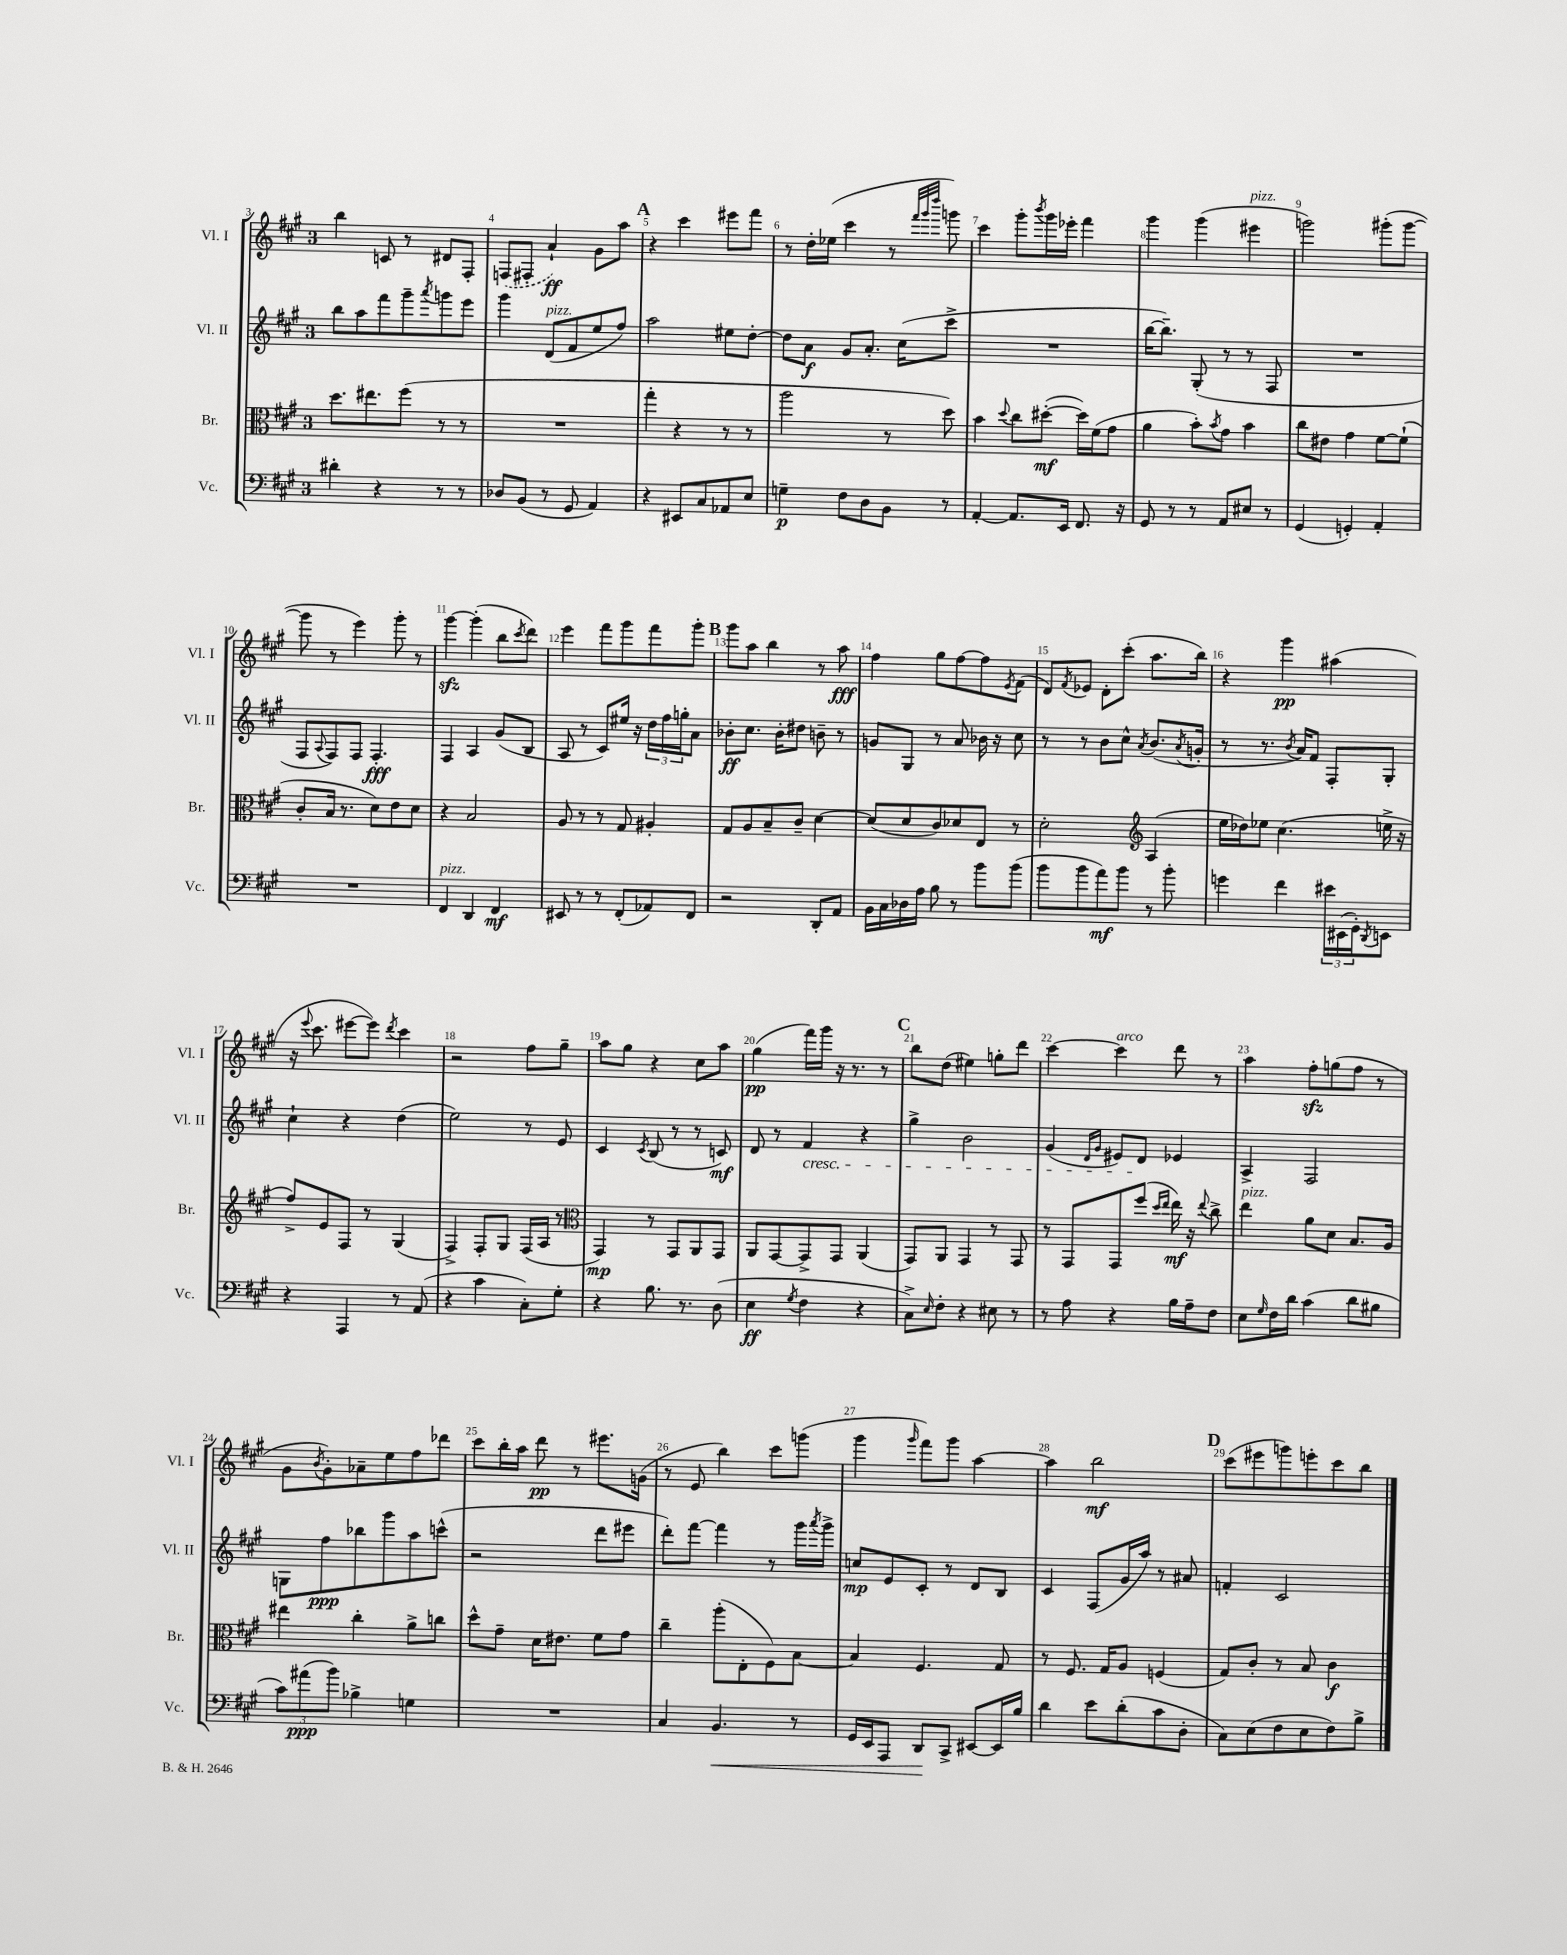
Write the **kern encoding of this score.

**kern	**dynam	**kern	**dynam	**kern	**dynam	**kern	**dynam
*part4	*part4	*part3	*part3	*part2	*part2	*part1	*part1
*staff4	*staff4	*staff3	*staff3	*staff2	*staff2	*staff1	*staff1
*I"Vc.	*	*I"Br.	*	*I"Vl. II	*	*I"Vl. I	*
*I'Vc.	*	*I'Br.	*	*I'Vl. II	*	*I'Vl. I	*
*clefF4	*	*clefC3	*	*clefG2	*	*clefG2	*
*k[f#c#g#]	*	*k[f#c#g#]	*	*k[f#c#g#]	*	*k[f#c#g#]	*
*M3/4	*	*M3/4	*	*M3/4	*	*M3/4	*
=3	=3	=3	=3	=3	=3	=3	=3
4d#X'\	.	8.dd\L	.	8bb\L	.	4bb\	.
.	.	.	.	8aa\	.	.	.
.	.	8.ee#X\	.	.	.	.	.
4r	.	.	.	8fff#\	.	8cn/	.
.	.	(8ff#\J	.	8ggg#~\	.	8r	.
.	.	.	.	8qaaa/	.	.	.
8r	.	8r	.	8gggn\	.	8d#X/L	.
8r	.	8r	.	8eee\J	.	8F#'/J	.
=4	=4	=4	=4	=4	=4	=4	=4
8D-X/L	.	2.r	.	4ggg#\	.	(8Fn/L	.
(8BB/J	.	.	.	.	.	8F#X'/J	.
!	!	!	!	!LO:TX:a:i:t=pizz.	!	!	!
8r	.	.	.	(8d/L	.	4a`/)	ff
8GG#/	.	.	.	8f#/	.	.	.
4AA/)	.	.	.	8ee/	.	8g#\L	.
.	.	.	.	8ff#/J)	.	8aa\J	.
!!LO:REH:place=s1:t=A
=5	=5	=5	=5	=5	=5	=5	=5
4r	.	4gg#'\	.	2aa\	.	4r	.
8EE#X/L	.	4r	.	.	.	4ccc#\	.
8C#/	.	.	.	.	.	.	.
8AA-X/	.	8r	.	8ee#X\L	.	8eee#X\L	.
8E/J	.	8r	.	[8dd'\J	.	8fff#\J	.
=6	=6	=6	=6	=6	=6	=6	=6
4Gn~\	p	2aa\	.	8dd\L]	.	8r	.
.	.	.	.	8a\J	f	16dd'\LL	.
.	.	.	.	.	.	(16ee-X\JJ	.
8F#\L	.	.	.	8g#/L	.	4ccc#\	.
8D\	.	.	.	8.a'/J	.	.	.
8BB\J	.	8r	.	.	.	8r	.
.	.	.	.	(16cc#\KL	.	.	.
.	.	.	.	.	.	32qqfff#/LLL	.
.	.	.	.	.	.	32qqggg#/	.
.	.	.	.	.	.	32qqdddd/JJJ	.
8r	.	8dd\)	.	8ccc#^\J	.	8gggn\)	.
=7	=7	=7	=7	=7	=7	=7	=7
[4AA'/	.	4b\	.	2.r	.	4ccc#\	.
.	.	8qqdd/	.	.	.	.	.
8.AA/L]	.	8cc#\L	.	.	.	8ggg#'\L	.
.	.	.	.	.	.	8qbbb/	.
.	.	([8dd#X'\J	mf	.	.	16ggg#\L	.
16EE/Jk	.	.	.	.	.	16eee-X'\JJ	.
8.FF#/	.	16dd#\LL])	.	.	.	4fff#\	.
.	.	(16f#\J	.	.	.	.	.
.	.	8g#\J	.	.	.	.	.
16r	.	.	.	.	.	.	.
=8	=8	=8	=8	=8	=8	=8	=8
8GG#/	.	4a\	.	[16bb\KL	.	4ggg#\	.
.	.	.	.	8.bb~\J])	.	.	.
8r	.	.	.	.	.	.	.
8r	.	8b'\L)	.	(8G#'/	.	(4ggg#\	.
.	.	8qb/	.	.	.	.	.
8AA/L	.	8g#\J	.	8r	.	.	.
!	!	!	!	!	!	!LO:TX:a:i:t=pizz.	!
8E#X/J	.	4b\	.	8r	.	4eee#X\	.
8r	.	.	.	8F#/	.	.	.
=9	=9	=9	=9	=9	=9	=9	=9
(4GG#/	.	8cc#\L	.	2.r	.	2gggn\)	.
.	.	8e#X\J	.	.	.	.	.
4GGn'/)	.	4g#\	.	.	.	.	.
4AA'/	.	[8f#\L	.	.	.	(8ggg#X'\L	.
.	.	(8f#`\J]	.	.	.	[8ggg#\J	.
!!LO:LB:g=z
=10	=10	=10	=10	=10	=10	=10	=10
2.r	.	8c#'/L	.	8F#/L	.	8ggg#\]	.
.	.	.	.	8qqA/	.	.	.
.	.	16B/Jk	.	8F#/)	.	8r	.
.	.	8.r	.	.	.	.	.
.	.	.	.	8F#/J	.	4eee\)	.
.	.	8d\L)	.	4.F#'/	fff	.	.
.	.	8e\	.	.	.	8ggg#'\	.
.	.	8d\J	.	.	.	8r	.
=11	=11	=11	=11	=11	=11	=11	=11
!LO:TX:a:i:t=pizz.	!	!	!	!	!	!	!
4FF#/	.	4r	.	4F#/	.	[4ggg#zz\	.
4DD/	.	2B/	.	4A/	.	(4ggg#'\]	.
4FF#/	mf	.	.	(8g#/L	.	8bb\L	.
.	.	.	.	.	.	8qccc#/	.
.	.	.	.	8B/J	.	8ddd\J)	.
=12	=12	=12	=12	=12	=12	=12	=12
8EE#X/	.	8A/	.	8A/	.	4eee\	.
8r	.	8r	.	8r	.	.	.
8r	.	8r	.	8c#/L)	.	8fff#\L	.
(8FF#'/L	.	8G#/	.	16ee#X/Jk	.	8ggg#\	.
.	.	.	.	16r	.	.	.
8AA-X/)	.	4A#X'/	.	24dd\LL	.	8fff#\	.
.	.	.	.	24ff#\	.	.	.
.	.	.	.	24ggn'\J	.	.	.
8FF#/J	.	.	.	8a\J	.	8ggg#'\J	.
!!LO:REH:place=s1:t=B
=13	=13	=13	=13	=13	=13	=13	=13
2r	.	8G#/L	.	8b-X'\L	ff	8ggg#\L	.
.	.	8A/	.	8.cc#\J	.	8aa\J	.
.	.	8B~/	.	.	.	4bb\	.
.	.	.	.	16b-'\KL	.	.	.
.	.	8c#~/J	.	8dd#X\J	.	.	.
8DD'/L	.	[4d\	.	8bn~\	.	8r	.
8AA/J	.	.	.	8r	.	8aa\	fff
=14	=14	=14	=14	=14	=14	=14	=14
16BB\LL	.	(8d/L]	.	8gn/L	.	4ff#\	.
16C#\	.	.	.	.	.	.	.
16D-X\	.	8d/	.	8G#/J	.	.	.
16A\JJ	.	.	.	.	.	.	.
8B\	.	8c#/)	.	8r	.	8gg#\L	.
8r	.	8d-X/	.	8a/	.	[8ff#\	.
8b\L	.	8E/J	.	16b-X\	.	8ff#\]	.
.	.	.	.	16r	.	.	.
.	.	.	.	.	.	8qe/	.
(8b\J	.	8r	.	8cc#\	.	(8f#\J	.
=15	=15	=15	=15	=15	=15	=15	=15
8b\L	.	2d'\	.	8r	.	8d/L)	.
.	.	.	.	.	.	8qf#/	.
8b\	.	.	.	8r	.	8e-X/J	.
8a\)	mf	.	.	8b\L	.	8d'\L	.
8b\J	.	.	.	8cc#^^\J	.	(8ccc#'\J	.
*	*	*clefG2	*	*	*	*	*
.	.	.	.	8qa/	.	.	.
8r	.	(4A/	.	(8.b/L	.	8.aa\L	.
8b'\	.	.	.	.	.	.	.
.	.	.	.	8qa/	.	.	.
.	.	.	.	16gn'/Jk	.	16bb\Jk)	.
=16	=16	=16	=16	=16	=16	=16	=16
4gn\	.	16ee\LL	.	8r	.	4r	.
.	.	16dd-X\J)	.	.	.	.	.
.	.	8ee-X\J	.	8.r	.	.	.
4f#\	.	(4.cc#\	.	.	.	4ggg#\	pp
.	.	.	.	8qb/	.	.	.
.	.	.	.	16a/KL)	.	.	.
.	.	.	.	8f#/J	.	.	.
24e#X\LL	.	.	.	8F#'/L	.	(4aa#X\	.
(24EE#X\	.	.	.	.	.	.	.
24GG#'\J)	.	.	.	.	.	.	.
8qDD/	.	.	.	.	.	.	.
8EEn\J	.	16een^\	.	8G#'/J	.	.	.
.	.	16r	.	.	.	.	.
!!LO:LB:g=z
=17	=17	=17	=17	=17	=17	=17	=17
4r	.	8ff#^/L)	.	4cc#`\	.	16r	.
.	.	.	.	.	.	8qqeee/	.
.	.	.	.	.	.	8.ccc#\	.
.	.	8e/	.	.	.	.	.
4AAA/	.	8F#/J	.	4r	.	[8eee#X\L	.
.	.	8r	.	.	.	8eee#\J])	.
.	.	.	.	.	.	8qddd/	.
8r	.	(4G#/	.	(4dd\	.	4ccc#\	.
(8AA/	.	.	.	.	.	.	.
=18	=18	=18	=18	=18	=18	=18	=18
4r	.	4F#^/)	.	2ee\)	.	2r	.
4c#\	.	8F#'/L	.	.	.	.	.
.	.	8G#/J	.	.	.	.	.
8C#'\L)	.	(16F#/LL	.	8r	.	8ff#\L	.
.	.	16A/JJ	.	.	.	.	.
8G#'\J	.	8r	.	8e/	.	8gg#~\J	.
=19	=19	=19	=19	=19	=19	=19	=19
*	*	*clefC3	*	*	*	*	*
4r	.	4GG#/)	mp	4c#/	.	8aa\L	.
.	.	.	.	.	.	8gg#\J	.
.	.	.	.	8qc#/	.	.	.
8.B\	.	8r	.	(8B/	.	4r	.
.	.	8GG#/L	.	8r	.	.	.
8.r	.	.	.	.	.	.	.
.	.	8AA/	.	8r	.	8cc#\L	.
(8D\	.	8GG#/J	.	8cn/)	mf	8aa\J	.
=20	=20	=20	=20	=20	=20	=20	=20
4E\	ff	8AA/L	.	8d/	.	(4gg#\	pp
.	.	[8GG#/	.	8r	.	.	.
8qG#/	.	.	.	.	.	.	.
!	!	!	!	!LO:TX:b:i:t=cresc.	!	!	!
4F#\	.	8GG#^/]	.	4f#/	.	16fff#\LL)	.
.	.	.	.	.	.	16ggg#\JJ	.
.	.	8GG#/J	.	.	.	16r	.
.	.	.	.	.	.	8.r	.
4r	.	(4AA/	.	4r	.	.	.
.	.	.	.	.	.	8r	.
!!LO:REH:place=s1:t=C
=21	=21	=21	=21	=21	=21	=21	=21
8C#^\L)	.	8GG#/L)	.	4gg#^\	.	8bb\L	.
16qqE/	.	.	.	.	.	.	.
8F#'\J	.	8AA/J	.	.	.	(8dd\J	.
4r	.	4GG#/	.	2b\	.	4ee#X\)	.
8E#X\	.	8r	.	.	.	8ggn'\L	.
8r	.	8GG#/	.	.	.	8ddd\J	.
=22	=22	=22	=22	=22	=22	=22	=22
8r	.	8r	.	(4g#/	.	[4ccc#\	.
8A\	.	8GG#/L	.	.	.	.	.
.	.	.	.	16qqd/LL	.	.	.
.	.	.	.	16qqg#/JJ	.	.	.
!	!	!	!	!	!	!LO:TX:a:i:t=arco	!
4r	.	8GG#/	.	8e#X/L)	.	4ccc#\]	.
.	.	(8ff#/J	.	8d/J	.	.	.
.	.	16qqdd/LL	.	.	.	.	.
.	.	16qqee/JJ	.	.	.	.	.
16B\LL	.	16ee\)	mf	4e-X/	.	8ddd\	.
16A~\J	.	16r	.	.	.	.	.
.	.	8qqee/	.	.	.	.	.
8F#\J	.	8cc#^\	.	.	.	8r	.
=23	=23	=23	=23	=23	=23	=23	=23
!	!	!LO:TX:a:i:t=pizz.	!	!	!	!	!
8E\L	.	4ee\	.	4A^/	.	4aa\	.
16qqG#/	.	.	.	.	.	.	.
16F#\L	.	.	.	.	.	.	.
16d\JJ	.	.	.	.	.	.	.
(4c#\	.	8a\L	.	2F#/	.	8ff#zz'\L	.
.	.	8d\J	.	.	.	(8ggn\	.
8d\L	.	8.B/L	.	.	.	8ff#\J	.
8B#X\J	.	.	.	.	.	8r	.
.	.	16A/Jk	.	.	.	.	.
!!LO:LB:g=z
=24	=24	=24	=24	=24	=24	=24	=24
12c#\L)	.	4ee#X\	.	8Gn\L	.	8g#\L	.
(12a#X\	ppp	.	.	.	.	.	.
.	.	.	.	.	.	8qb/	.
.	.	.	.	8ff#\	ppp	8g#'\)	.
12b\J)	.	.	.	.	.	.	.
4B-X^\	.	4cc#'\	.	8bb-X\	.	8a-X~\	.
.	.	.	.	8ggg#\	.	8ee\	.
4Gn\	.	8a^\L	.	8aa\	.	8ff#\	.
.	.	8ccn\J	.	(8cccn^^\J	.	8ddd-X\J	.
=25	=25	=25	=25	=25	=25	=25	=25
2.r	.	8dd^^\L	.	2r	.	8ccc#\L	.
.	.	8g#~\J	.	.	.	16bb'\L	.
.	.	.	.	.	.	16aa\JJ	.
.	.	16d\KL	.	.	.	8ddd\	pp
.	.	8.e#X\J	.	.	.	.	.
.	.	.	.	.	.	8r	.
.	.	8f#\L	.	8ddd\L	.	8.eee#X\L	.
.	.	8g#\J	.	8eee#X\J	.	.	.
.	.	.	.	.	.	(16gn\Jk	.
=26	=26	=26	=26	=26	=26	=26	=26
4C#/	.	4cc#~\	.	8ddd'\L)	.	8r	.
.	.	.	.	[8fff#\J	.	8e/	.
!	!LO:HP:b	!	!	!	!	!	!
4.BB/	<	(8aa'\L	.	4fff#\]	.	4bb\)	.
.	.	8E'\	.	.	.	.	.
.	.	8F#\)	.	8r	.	8ccc#\L	.
8r	.	[8B\J	.	16ggg#\LL	.	(8gggn\J	.
.	.	.	.	8qaaa/	.	.	.
.	.	.	.	16ggg#^\JJ	.	.	.
=27	=27	=27	=27	=27	=27	=27	=27
16GG#/LL	.	4B/]	.	8ccn/L	mp	4ggg#\	.
16EE/J	.	.	.	.	.	.	.
8AAA/J	.	.	.	8e/	.	.	.
.	.	.	.	.	.	16qqggg#/	.
8DD/L	.	4.F#/	.	8c#'/J	.	8fff#\L)	.
8CC#^/J	[	.	.	8r	.	8ggg#\J	.
[8EE#X/L	.	.	.	8d/L	.	[4aa\	.
16EE#/L]	.	8G#/	.	8B/J	.	.	.
16B/JJ	.	.	.	.	.	.	.
=28	=28	=28	=28	=28	=28	=28	=28
4d\	.	8r	.	4c#/	.	4aa\]	.
.	.	8.F#/	.	.	.	.	.
8e\L	.	.	.	(8F#/L	.	2bb\	mf
.	.	16G#/KL	.	.	.	.	.
(8d'\	.	8A/J	.	16g#/L	.	.	.
.	.	.	.	16aa/JJ)	.	.	.
8c#\	.	(4Fn/	.	8r	.	.	.
8D'\J	.	.	.	8a#X/	.	.	.
!!LO:REH:place=s1:t=D
=29	=29	=29	=29	=29	=29	=29	=29
8C#\L)	.	8G#/L)	.	4fn'/	.	(8ccc#\L	.
(8E\	.	8c#'/J	.	.	.	8eee#X\	.
8F#\	.	8r	.	2c#/	.	8gggn\)	.
8E\	.	8B/	.	.	.	8eeen'\	.
8F#\)	.	4c#\	f	.	.	8ccc#\	.
8B^\J	.	.	.	.	.	8bb\J	.
==	==	==	==	==	==	==	==
*-	*-	*-	*-	*-	*-	*-	*-
